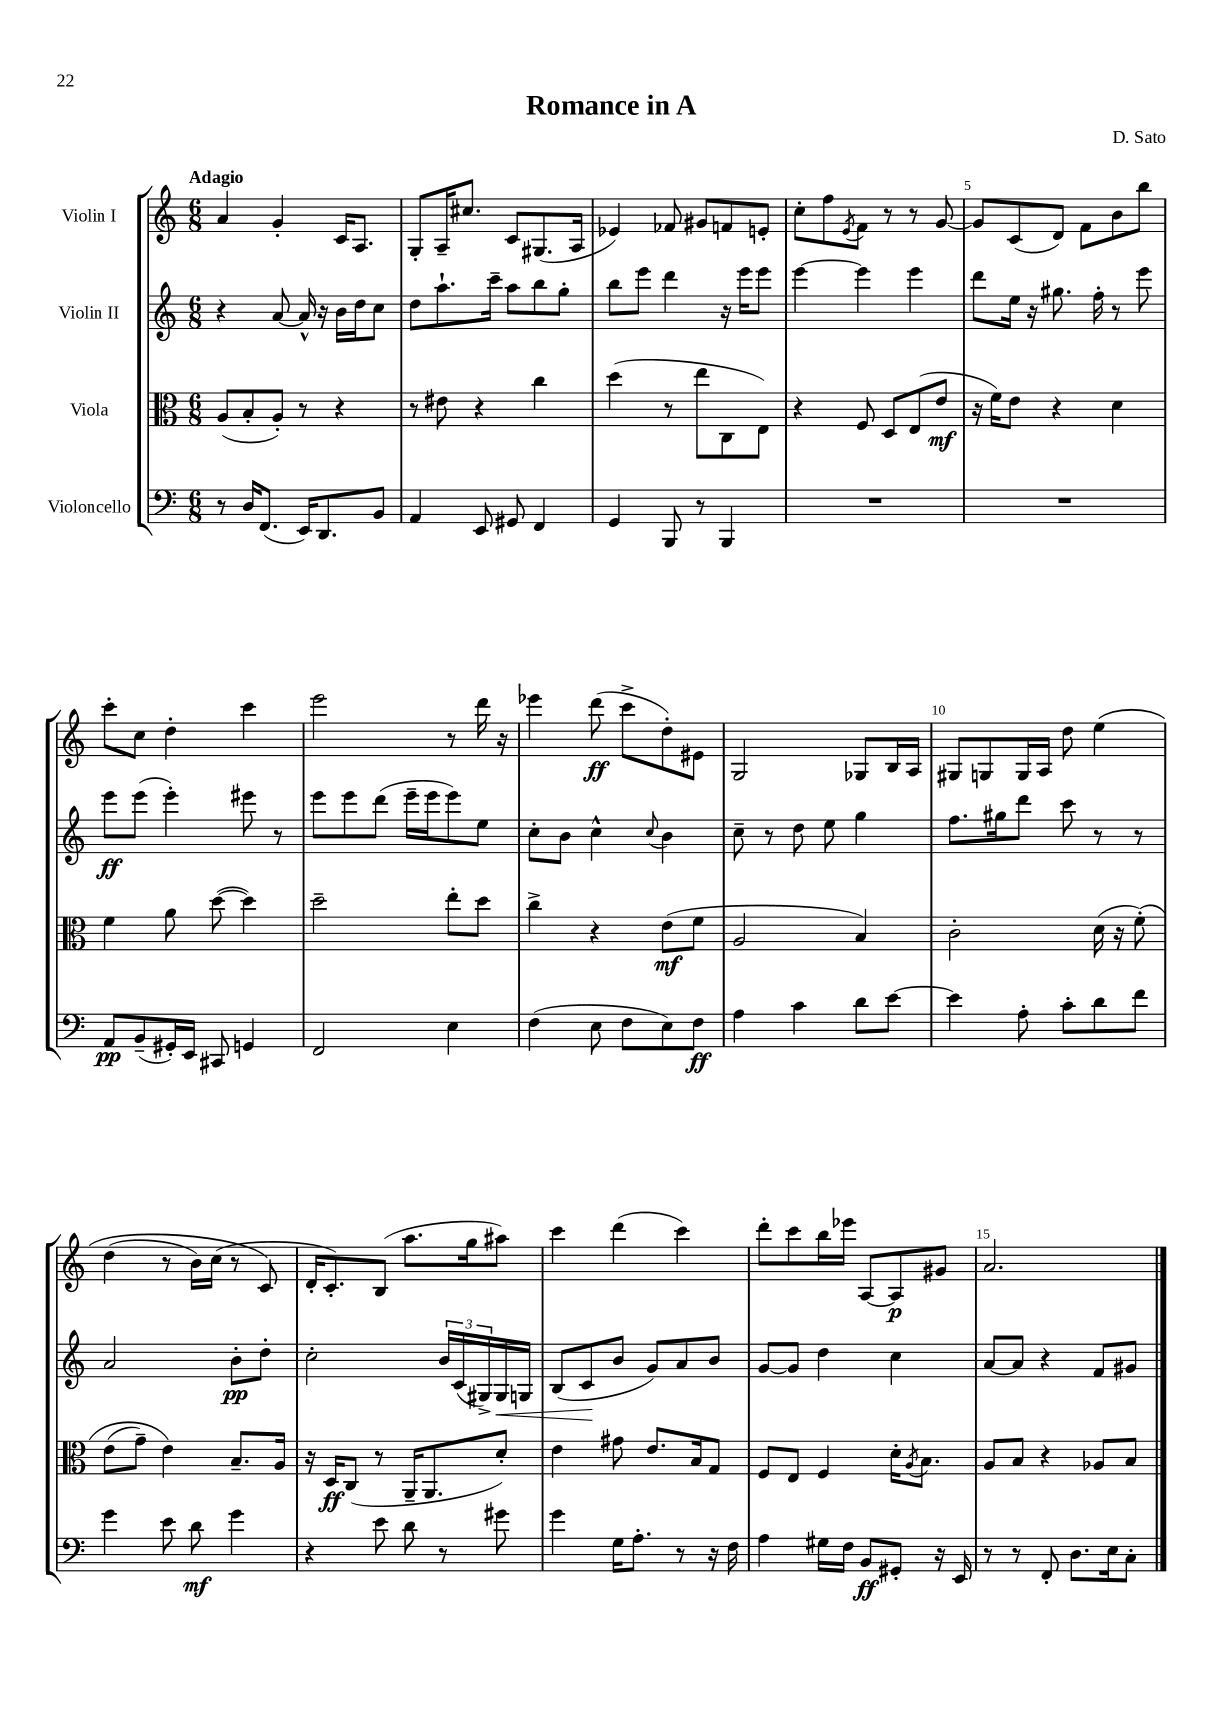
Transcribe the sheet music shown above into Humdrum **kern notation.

**kern	**dynam	**kern	**dynam	**kern	**dynam	**kern	**dynam
*part4	*part4	*part3	*part3	*part2	*part2	*part1	*part1
*staff4	*staff4	*staff3	*staff3	*staff2	*staff2	*staff1	*staff1
*I"Violoncello	*	*I"Viola	*	*I"Violin II	*	*I"Violin I	*
*clefF4	*	*clefC3	*	*clefG2	*	*clefG2	*
*k[]	*	*k[]	*	*k[]	*	*k[]	*
*M6/8	*	*M6/8	*	*M6/8	*	*M6/8	*
=1	=1	=1	=1	=1	=1	=1	=1
!	!	!	!	!	!	!LO:TX:a:B:t=Adagio	!
8r	.	(8A/L	.	4r	.	4a/	.
16D/KL	.	8B'/	.	.	.	.	.
(8.FF/J	.	.	.	.	.	.	.
.	.	8A'/J)	.	[8a/	.	4g'/	.
16EE/KL)	.	8r	.	16a^^/]	.	.	.
8.DD/	.	.	.	16r	.	.	.
.	.	4r	.	16b\LL	.	16c/KL	.
.	.	.	.	16dd\J	.	8.A/J	.
8BB/J	.	.	.	8cc\J	.	.	.
=2	=2	=2	=2	=2	=2	=2	=2
4AA/	.	8r	.	8dd\L	.	8G'/L	.
.	.	8e#X\	.	8.aa`\	.	16A~/K	.
.	.	.	.	.	.	8.cc#X/J	.
8EE/	.	4r	.	.	.	.	.
.	.	.	.	16ccc~\Jk	.	.	.
8GG#X/	.	.	.	8aa\L	.	8c/L	.
4FF/	.	4cc\	.	8bb\	.	(8.G#X/	.
.	.	.	.	8gg'\J	.	.	.
.	.	.	.	.	.	16A/Jk	.
=3	=3	=3	=3	=3	=3	=3	=3
4GG/	.	(4dd\	.	8bb\L	.	4e-X/)	.
.	.	.	.	8eee\J	.	.	.
8BBB/	.	8r	.	4ddd\	.	8f-X/	.
8r	.	8ee\L	.	.	.	8g#X/L	.
4BBB/	.	8C\	.	16r	.	8fn/	.
.	.	.	.	16eee\KL	.	.	.
.	.	8E\J)	.	8eee\J	.	8en'/J	.
=4	=4	=4	=4	=4	=4	=4	=4
2.r	.	4r	.	[4eee\	.	8cc'\L	.
.	.	.	.	.	.	8ff\	.
.	.	.	.	.	.	8qe/	.
.	.	8F/	.	4eee\]	.	8f\J	.
.	.	8D/L	.	.	.	8r	.
.	.	(8E/	.	4eee\	.	8r	.
.	.	8e/J	mf	.	.	[8g/	.
=5	=5	=5	=5	=5	=5	=5	=5
2.r	.	16r	.	8ddd\L	.	8g/L]	.
.	.	16f\KL)	.	.	.	.	.
.	.	8e\J	.	16ee\Jk	.	(8c/	.
.	.	.	.	16r	.	.	.
.	.	4r	.	8.gg#X\	.	8d/J)	.
.	.	.	.	.	.	8f\L	.
.	.	.	.	16ff'\	.	.	.
.	.	4d\	.	8r	.	8b\	.
.	.	.	.	8eee\	.	8bb\J	.
!!LO:LB:g=z
=6	=6	=6	=6	=6	=6	=6	=6
8AA/L	pp	4f\	.	8eee\L	ff	8ccc'\L	.
(8BB~/	.	.	.	(8eee\J	.	8cc\J	.
16GG#X'/L)	.	8a\	.	4eee'\)	.	4dd'\	.
16EE/JJ	.	.	.	.	.	.	.
8CC#X/	.	([8dd\	.	.	.	.	.
4GGn/	.	4dd\])	.	8eee#X\	.	4ccc\	.
.	.	.	.	8r	.	.	.
=7	=7	=7	=7	=7	=7	=7	=7
2FF/	.	2dd~\	.	8eee\L	.	2eee\	.
.	.	.	.	8eee\	.	.	.
.	.	.	.	(8ddd\J	.	.	.
.	.	.	.	16eee~\LL	.	.	.
.	.	.	.	16eee\J	.	.	.
4E\	.	8ee'\L	.	8eee\)	.	8r	.
.	.	8dd\J	.	8ee\J	.	16ddd\	.
.	.	.	.	.	.	16r	.
=8	=8	=8	=8	=8	=8	=8	=8
(4F\	.	4cc^\	.	8cc'\L	.	4eee-X\	.
.	.	.	.	8b\J	.	.	.
8E\	.	4r	.	4cc^^\	.	(8ddd\	ff
8F\L	.	.	.	.	.	8ccc^\L	.
.	.	.	.	8qqcc/	.	.	.
8E\)	.	(8e\L	mf	4b\	.	8dd'\)	.
8F\J	ff	8f\J	.	.	.	8e#X\J	.
=9	=9	=9	=9	=9	=9	=9	=9
4A\	.	2A/	.	8cc~\	.	2G/	.
.	.	.	.	8r	.	.	.
4c\	.	.	.	8dd\	.	.	.
.	.	.	.	8ee\	.	.	.
8d\L	.	4B/)	.	4gg\	.	8G-X/L	.
[8e\J	.	.	.	.	.	16B/L	.
.	.	.	.	.	.	16A/JJ	.
=10	=10	=10	=10	=10	=10	=10	=10
4e\]	.	2c'\	.	8.ff\L	.	8G#X/L	.
.	.	.	.	.	.	8Gn/	.
.	.	.	.	16gg#X\k	.	.	.
8A'\	.	.	.	8ddd\J	.	16G/L	.
.	.	.	.	.	.	16A/JJ	.
8c'\L	.	.	.	8ccc\	.	8dd\	.
8d\	.	(16d\	.	8r	.	(4ee\	.
.	.	16r	.	.	.	.	.
8f\J	.	(8f'\)	.	8r	.	.	.
!!LO:LB:g=z
=11	=11	=11	=11	=11	=11	=11	=11
4g\	.	(8e\L	.	2a/	.	(4dd\	.
.	.	8g~\J)	.	.	.	.	.
8e\	.	4e\)	.	.	.	8r	.
8d\	mf	.	.	.	.	16b\LL)	.
.	.	.	.	.	.	(16cc\JJ	.
4g\	.	8.B~/L	.	8b'\L	pp	8r	.
.	.	.	.	8dd'\J	.	8c/)	.
.	.	16A/Jk	.	.	.	.	.
=12	=12	=12	=12	=12	=12	=12	=12
4r	.	16r	.	2cc'\	.	16d'/KL	.
.	.	16D/KL	ff	.	.	8.c'/)	.
.	.	(8C/J	.	.	.	.	.
8e\	.	8r	.	.	.	(8B/J	.
8d\	.	16AA~/KL	.	.	.	8.aa\L	.
.	.	8.AA/	.	.	.	.	.
8r	.	.	.	24b/LL	.	.	.
.	.	.	.	(24c/	.	.	.
.	.	.	.	.	.	16gg\k	.
.	.	.	.	24G#X^/)	.	.	.
!	!	!	!	!	!LO:HP:b	!	!
8g#X\	.	8d'/J)	.	16G#/	<	8aa#X\J)	.
.	.	.	.	16Gn/JJ	.	.	.
=13	=13	=13	=13	=13	=13	=13	=13
4g\	.	4e\	.	(8B/L	.	4ccc\	.
.	.	.	.	8c/	.	.	.
16G\KL	.	8g#X\	.	8b/J	[	(4ddd\	.
8.A'\J	.	.	.	.	.	.	.
.	.	8.e/L	.	8g/L)	.	.	.
8r	.	.	.	8a/	.	4ccc\)	.
.	.	16B/k	.	.	.	.	.
16r	.	8G/J	.	8b/J	.	.	.
16F\	.	.	.	.	.	.	.
=14	=14	=14	=14	=14	=14	=14	=14
4A\	.	8F/L	.	[8g/L	.	8ddd'\L	.
.	.	8E/J	.	8g/J]	.	8ccc\	.
16G#X\LL	.	4F/	.	4dd\	.	16bb\L	.
16F\JJ	.	.	.	.	.	16eee-X\JJ	.
8BB/L	ff	.	.	.	.	[8A/L	.
8GG#X'/J	.	16d'\KL	.	4cc\	.	8A/]	p
.	.	8qA/	.	.	.	.	.
.	.	8.B\J	.	.	.	.	.
16r	.	.	.	.	.	8g#X/J	.
16EE/	.	.	.	.	.	.	.
=15	=15	=15	=15	=15	=15	=15	=15
8r	.	8A/L	.	[8a/L	.	2.a/	.
8r	.	8B/J	.	8a/J]	.	.	.
8FF'/	.	4r	.	4r	.	.	.
8.D\L	.	.	.	.	.	.	.
.	.	8A-X/L	.	8f/L	.	.	.
16E\k	.	.	.	.	.	.	.
8C'\J	.	8B/J	.	8g#X/J	.	.	.
==	==	==	==	==	==	==	==
*-	*-	*-	*-	*-	*-	*-	*-
